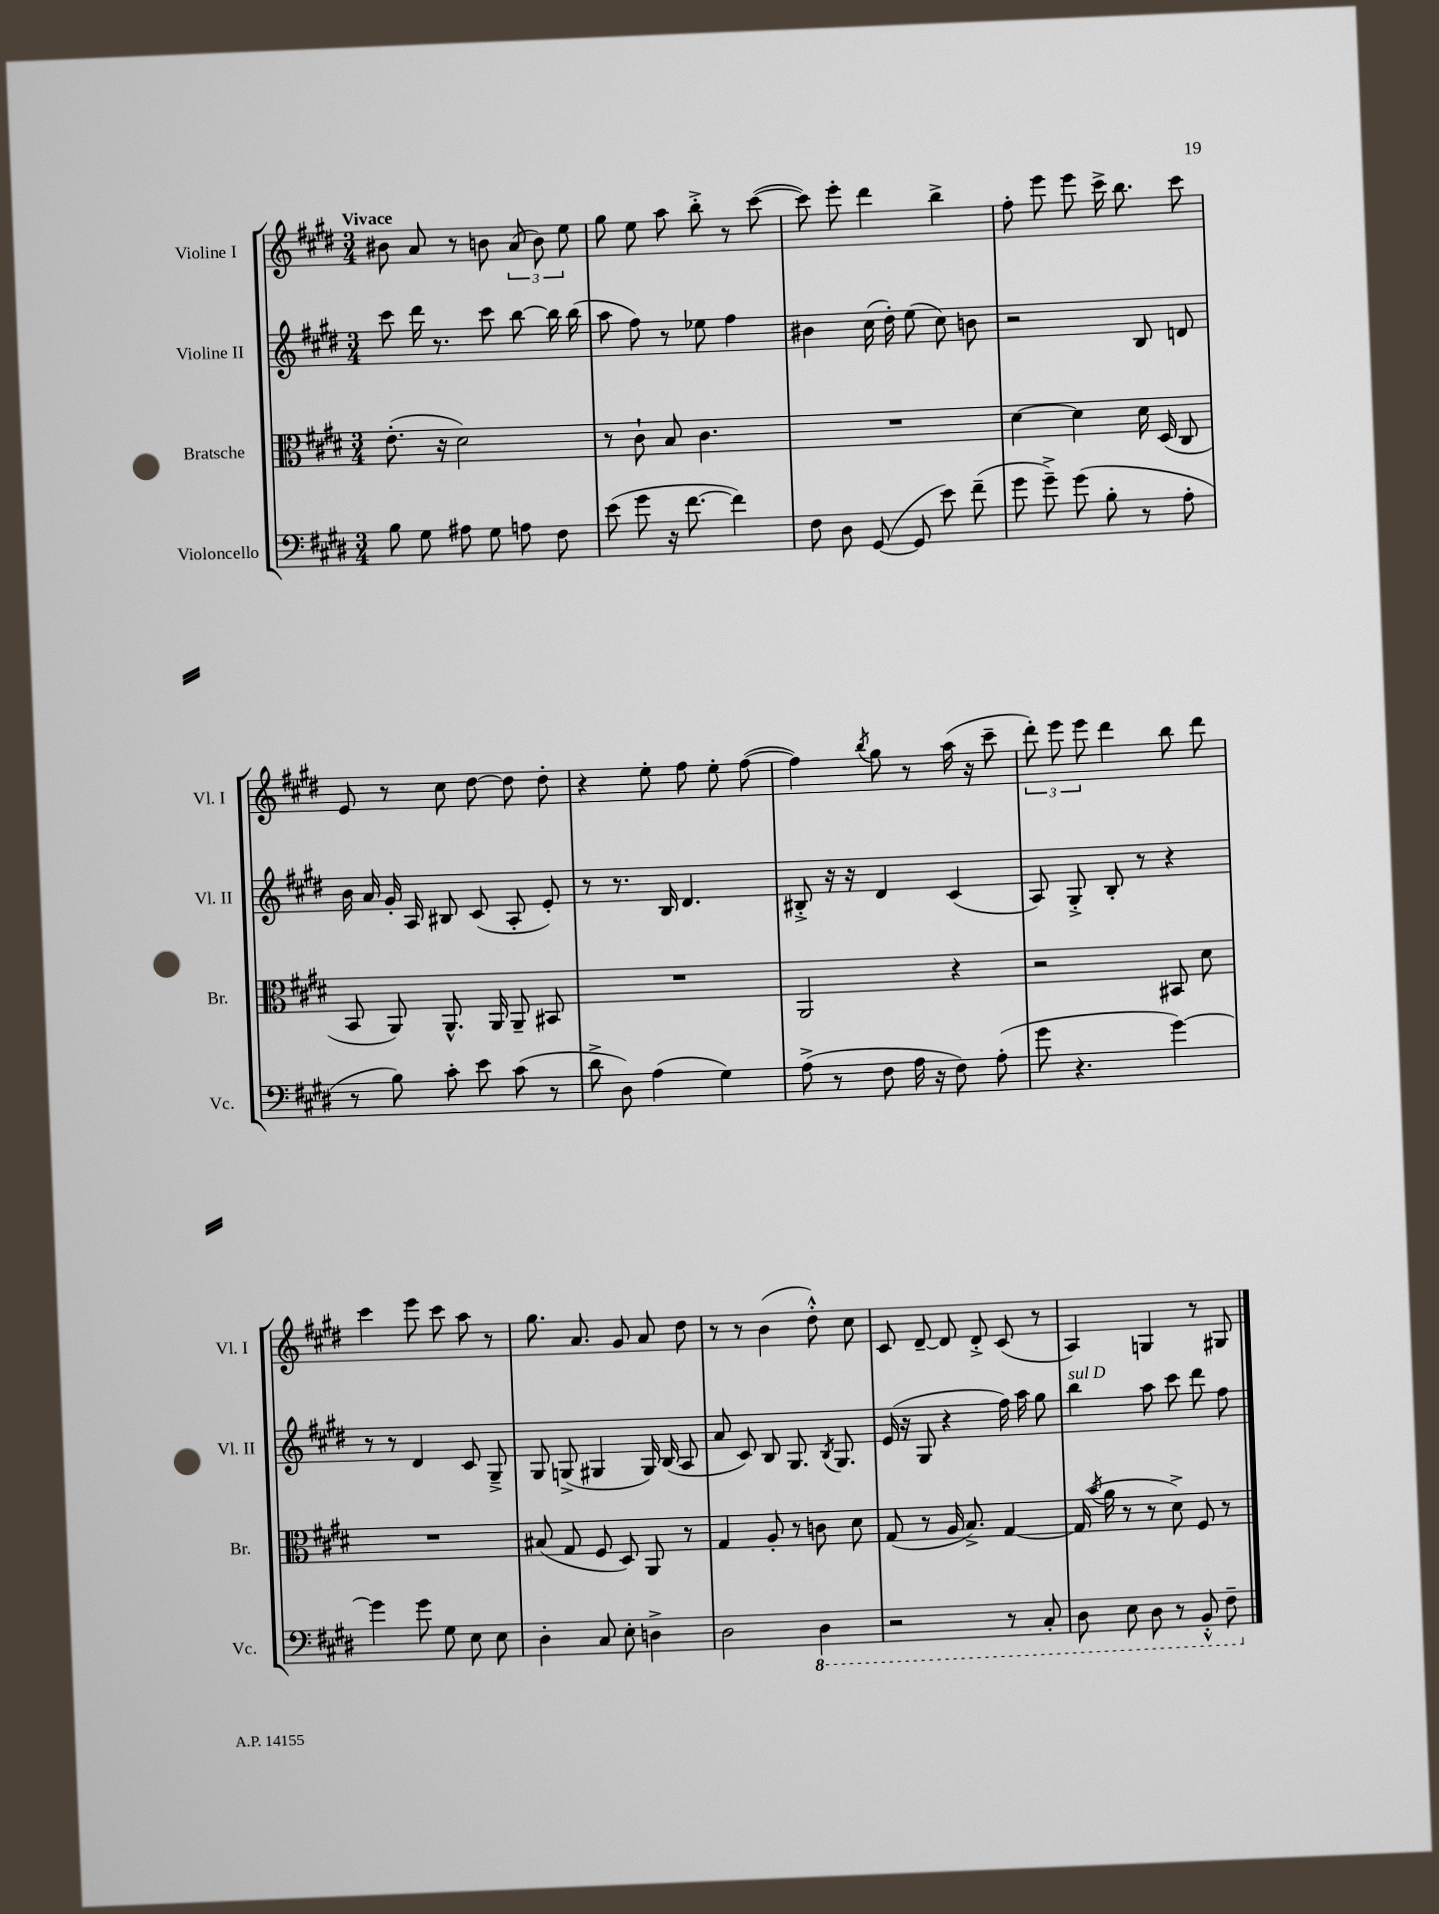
<<
\new StaffGroup <<
\new Staff = "s0" \with { instrumentName = "Violine I" shortInstrumentName = "Vl. I" } {
    \clef treble \key e \major \numericTimeSignature \time 3/4 \tempo "Vivace"
    \autoBeamOff bis'8 a'8 r8 b'8 \tuplet 3/2 { a'8( b'8) e''8 } |
    gis''8 e''8 a''8 b''8-.-> r8 cis'''8~( |
    cis'''8) e'''8-. dis'''4 b''4-> |
    fis''8-. e'''8 e'''8 cis'''16-> b''8. cis'''8 |
    e'8 r8 cis''8 dis''8~ dis''8 dis''8-. |
    r4 e''8-. fis''8 e''8-. fis''8~( |
    fis''4) \acciaccatura { b''8 } gis''8 r8 a''16( r16 cis'''8-- |
    \tuplet 3/2 { dis'''8-.) e'''8 e'''8 } dis'''4 b''8 dis'''8 |
    cis'''4 e'''8 cis'''8 a''8 r8 |
    gis''8. a'8. gis'8 a'8 dis''8 |
    r8 r8 b'4( dis''8-.-^) cis''8 |
    cis'8 dis'8~-- dis'8 dis'8-.-> cis'8( r8 |
    a4) g4 r8 gis8 \bar "|." |
}
\new Staff = "s1" \with { instrumentName = "Violine II" shortInstrumentName = "Vl. II" } {
    \clef treble \key e \major \numericTimeSignature \time 3/4
    \autoBeamOff cis'''8 dis'''16 r8. cis'''8 b''8~ b''16 b''16( |
    a''8 fis''8) r8 ees''8 fis''4 |
    bis'4 cis''16( dis''16-.) e''8( cis''8) b'8 |
    r2 b8 d'8 |
    b'16 a'16 gis'16-. a16 bis8 cis'8( a8-. e'8-.) |
    r8 r8. b16 dis'4. |
    bis8-.-> r16 r16 dis'4 cis'4( |
    a8) gis8-.-> b8-. r8 r4 |
    r8 r8 dis'4 cis'8 gis8---> |
    gis8 g8->( gis4 gis16) b16( a8 |
    a'8 cis'8) b8 gis8. \acciaccatura { b8 } gis8. |
    e'16( r16 gis8 r4 fis''16) a''16 gis''8 |
    b''4^\markup { \italic "sul D" } a''8 cis'''8 dis'''8 fis''8 \bar "|." |
}
\new Staff = "s2" \with { instrumentName = "Bratsche" shortInstrumentName = "Br." } {
    \clef alto \key e \major \numericTimeSignature \time 3/4
    \autoBeamOff e'8.-.( r16 dis'2) |
    r8 cis'8-! b8 cis'4. |
    R2. |
    dis'4~ dis'4 dis'16 dis16( cis8 |
    b,8 a,8) a,8.-^ a,16 a,8-- bis,8 |
    R2. |
    a,2 r4 |
    r2 bis,8 dis'8 |
    R2. |
    bis8( gis8 fis8 dis8) a,8 r8 |
    gis4 a8-. r8 c'8 dis'8 |
    gis8( r8 a16 b8.->) gis4~ |
    gis16( \acciaccatura { b'8 } a'16 r8 r8 dis'8->) fis8 r8 \bar "|." |
}
\new Staff = "s3" \with { instrumentName = "Violoncello" shortInstrumentName = "Vc." } {
    \clef bass \key e \major \numericTimeSignature \time 3/4
    \autoBeamOff b8 gis8 ais8 gis8 a8 fis8 |
    e'8( gis'8 r16 fis'8.~ fis'4) |
    fis8 dis8 gis,8~( gis,8 e'8) fis'8--( |
    gis'8 gis'8--->) gis'8( b8-. r8 a8-. |
    r8 b8) cis'8-. e'8 cis'8( r8 |
    dis'8-> dis8) a4( gis4) |
    a8->( r8 fis8 a16 r16 fis8) a8-.( |
    gis'8 r4. gis'4~) |
    gis'4 gis'8 gis8 e8 e8 |
    dis4-. cis8 e8-. d4-> |
    dis2 \ottava #-1 dis,4 |
    r2 r8 cis,8-. |
    dis,8 e,8 dis,8 r8 b,,8-.-^ fis,8-- \ottava #0 \bar "|." |
}
>>
>>
\layout { \context { \Score \remove "Bar_number_engraver" } }
